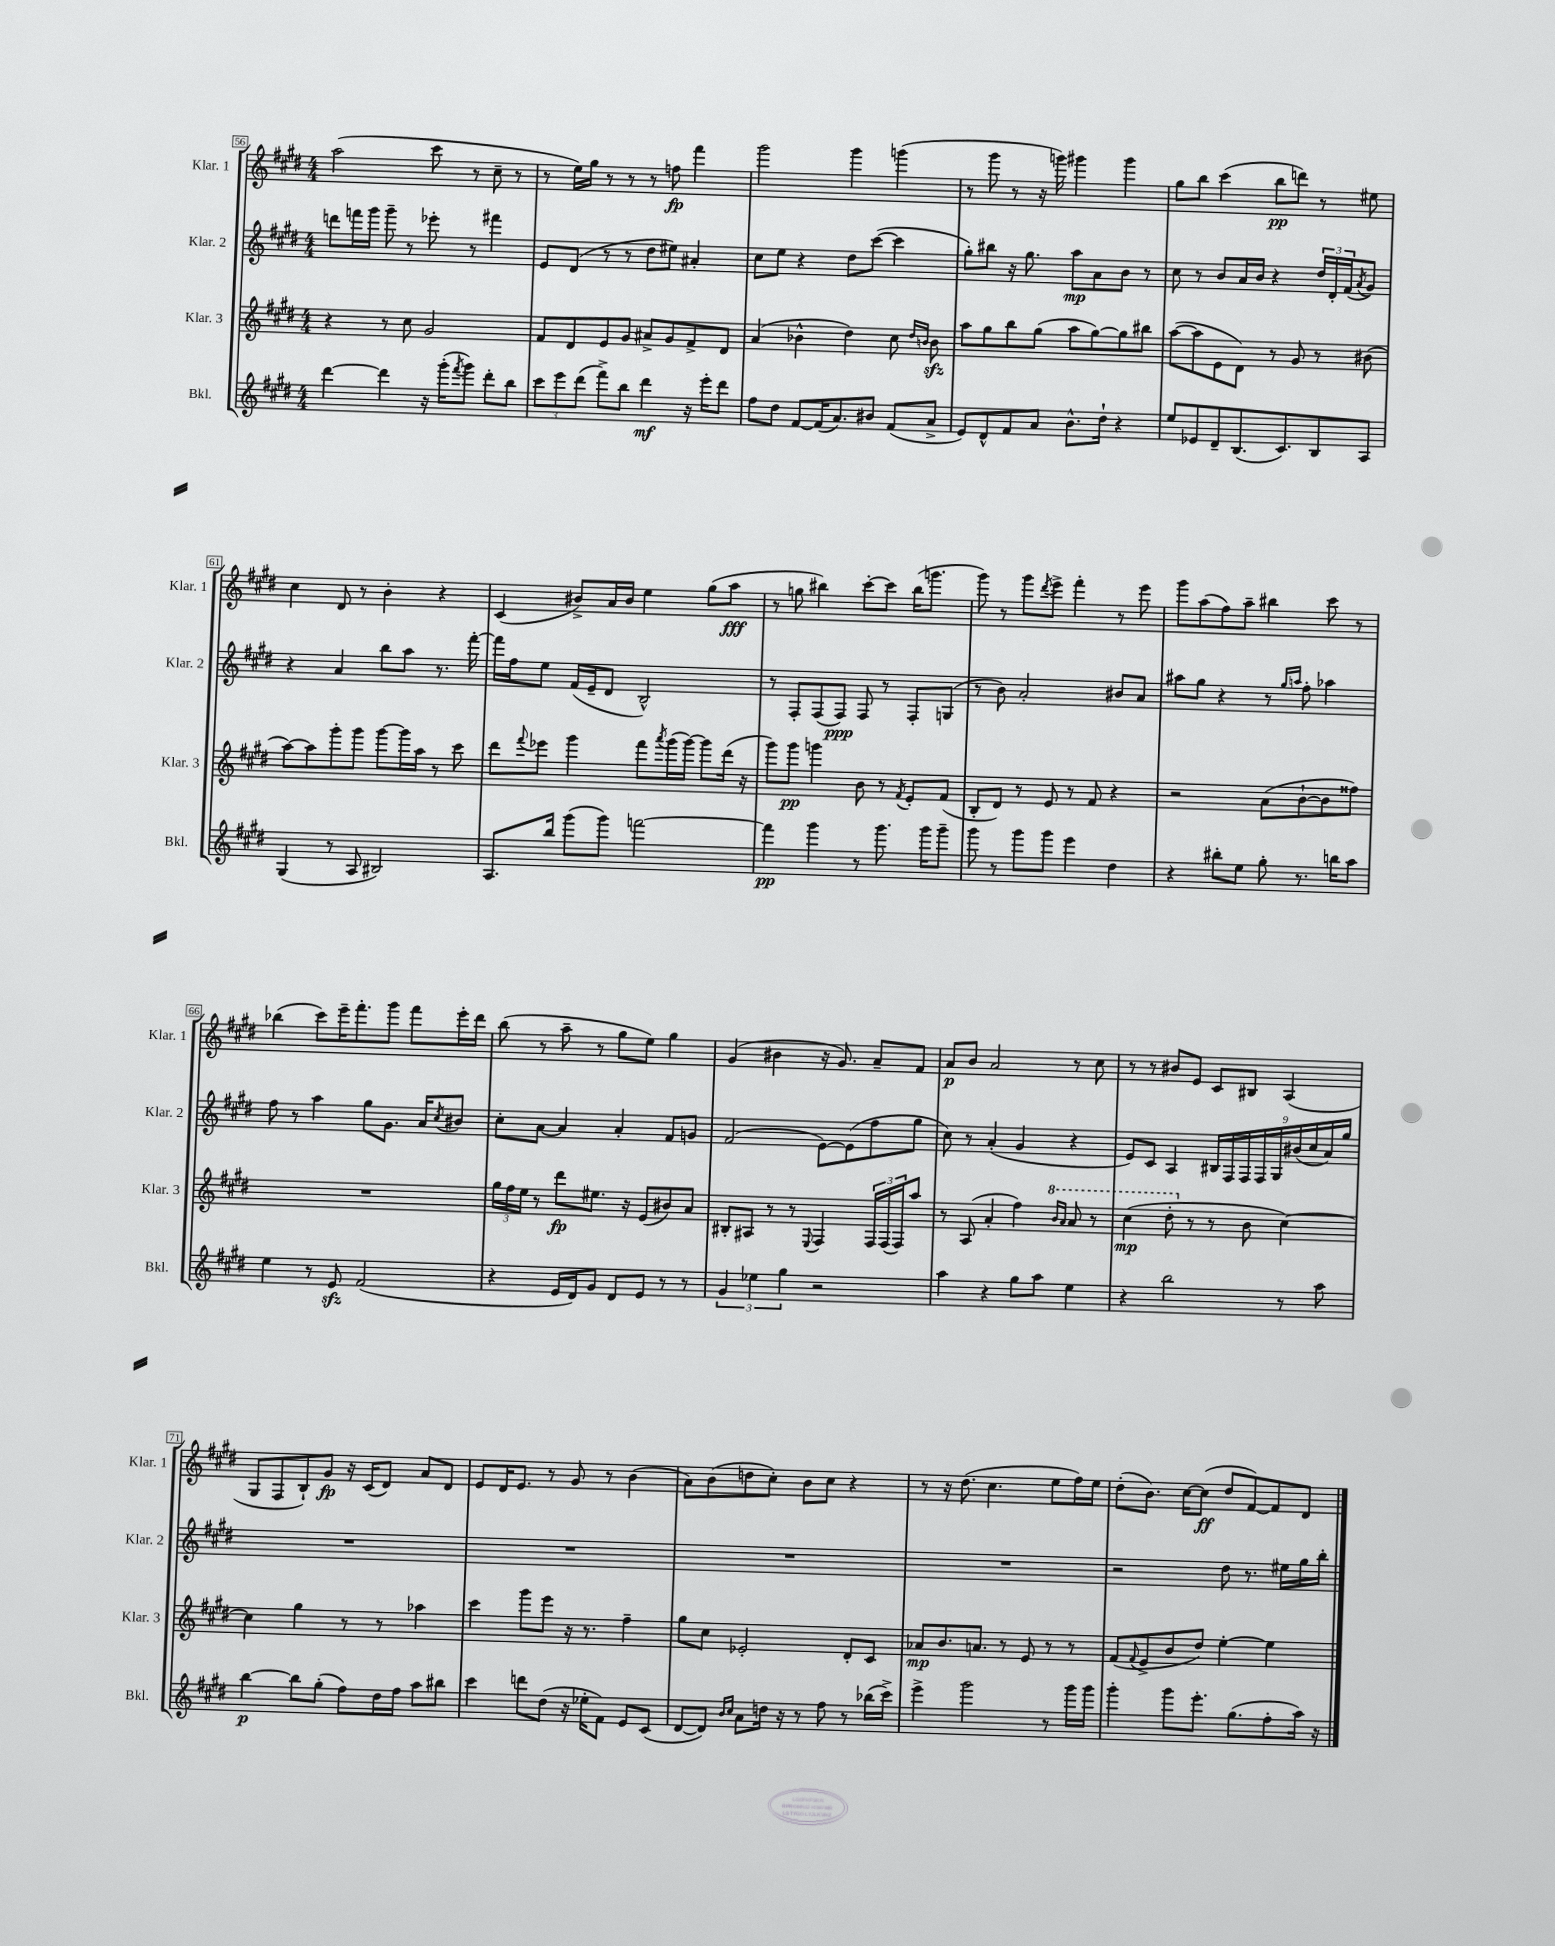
<<
\new StaffGroup <<
\new Staff = "s0" \with { instrumentName = "Klar. 1" shortInstrumentName = "Klar. 1" } {
    \clef treble \key e \major \numericTimeSignature \time 4/4
    a''2( cis'''8 r8 cis''8-- r8 |
    r8 e''16) gis''16 r8 r8 r8 f''8\fp fis'''4 |
    gis'''2 gis'''4 g'''4( |
    r8 gis'''8 r8 r16 g'''16) gis'''4 gis'''4 |
    gis''8 b''8 cis'''4( b''8\pp d'''8) r8 eis''8 |
    cis''4 dis'8 r8 b'4-. r4 |
    cis'4( bis'8->) a'16 bis'16 e''4 gis''8( a''8\fff |
    r8 g''8 bis''4) cis'''8~-. cis'''8 bis''16( g'''8. |
    gis'''8) r8 gis'''8 \acciaccatura { dis'''8 } e'''8-> fis'''4-. r8 e'''8 |
    gis'''8 a''8( fis''8) a''8-- bis''4 cis'''8 r8 |
    bes''4( cis'''8) e'''16-- fis'''8.-. gis'''8 fis'''8 e'''16-. dis'''16 |
    b''8( r8 a''8-- r8 gis''8 e''8) gis''4 |
    gis'4( bis'4 r16 gis'8.) a'8-- fis'8 |
    a'8\p b'8 a'2 r8 cis''8 |
    r8 r8 bis'8 e'8 cis'8 bis8 a4( |
    gis8 fis8 b8-!) gis'8\fp r16 cis'16( dis'8) a'8 dis'8 |
    e'8 dis'16 e'8. r8 gis'8 r8 b'4( |
    a'8) b'8( d''8 cis''8-.) b'8 cis''8 r4 |
    r8 r16 dis''8.( cis''4. e''8 fis''16) e''16 |
    dis''8-.( b'8.) cis''16~ cis''8\ff( dis''8 fis'8~) fis'8 dis'8 \bar "|." |
}
\new Staff = "s1" \with { instrumentName = "Klar. 2" shortInstrumentName = "Klar. 2" } {
    \clef treble \key e \major \numericTimeSignature \time 4/4
    d'''8 f'''16 gis'''16 gis'''8-- r8 ees'''8-. r8 fis'''4 |
    e'8 dis'8( r8 r8 dis''8 eis''8) ais'4-. |
    cis''8 e''8 r4 dis''8 cis'''8~( cis'''4 |
    gis''8-.) bis''8 r16 gis''8. a''8\mp a'8 b'8 r8 |
    cis''8 r8 b'8 a'16 b'16 r4 \tuplet 3/2 { dis''16 dis'16-. fis'16( } \acciaccatura { a'8 } gis'8) |
    r4 a'4 b''8 a''8 r8. fis'''16~-. |
    fis'''16 fis''16 e''8 fis'16( e'16-- dis'8 b2-^) |
    r8 fis8-. fis8( fis8\ppp) fis8 r8 fis8-. g8( |
    r8 b'8) a'2-. bis'8 a'8 |
    ais''8 gis''8 r4 r8 \grace { gis''16 a''16 } fis''8-. aes''4 |
    fis''8 r8 a''4 gis''8 gis'8. a'16 \acciaccatura { cis''8 } bis'8 |
    cis''8-. a'8~ a'4 a'4-. fis'8 g'8 |
    fis'2( e'8~) e'8( fis''8 gis''8 |
    cis''8) r8 a'4-.( gis'4 r4 |
    e'8) cis'8 a4 \tuplet 9/8 { bis16 fis16 fis16 fis16 gis16 bis'16( cis''16 a'16) gis''16 } |
    R1 |
    R1 |
    R1 |
    R1 |
    r2 dis''8 r8. eis''16 gis''16 b''16-. \bar "|." |
}
\new Staff = "s2" \with { instrumentName = "Klar. 3" shortInstrumentName = "Klar. 3" } {
    \clef treble \key e \major \numericTimeSignature \time 4/4
    r4 r8 cis''8 gis'2 |
    fis'8 dis'8 e'8 gis'8 ais'8-> gis'8 fis'8-> dis'8 |
    a'4( bes'4-^ dis''4) cis''8 \grace { dis''16 b'16 } b'8\sfz |
    a''8 gis''8 b''8 gis''8( a''8 gis''8~) gis''8 bis''8 |
    a''8~( a''8 e'8 dis'8) r8 gis'8 r8 bis'8( |
    a''8~) a''8 gis'''8-. gis'''8 gis'''8~ gis'''16 a''16 r8 cis'''8 |
    dis'''8 \appoggiatura { fis'''8 } ees'''8 gis'''4 fis'''8 \acciaccatura { a'''8 } gis'''16( gis'''16~) gis'''8 dis'''16( r16 |
    gis'''8) gis'''8\pp g'''4 b'8 r8 \acciaccatura { fis'8 } e'8-. fis'8( |
    b8-. dis'8) r8 e'8 r8 fis'8 r4 |
    r2 a'8( b'8~-! b'8 fisis''8) |
    R1 |
    \tuplet 3/2 { gis''16 fis''16 e''16 } r8 dis'''8\fp eis''8. r16 e'8( bis'8) a'8 |
    bis8-. ais8 r8 r8 \appoggiatura { e8 } fis4 \tuplet 3/2 { fis16 fis16( fis16) } a''8 |
    r8 a8( a'4-. fis''4) \ottava #1 \grace { b''16 a''16 } a''8 r8 |
    cis'''4\mp( dis'''8-. \ottava #0 r8 r8 b'8 cis''4~) |
    cis''4 gis''4 r8 r8 aes''4 |
    cis'''4 gis'''8 e'''8 r16 r8. fis''4-- |
    gis''8 cis''8 ees'2-. dis'8-. cis'8 |
    aes'8\mp b'8. a'8. r8 e'8 r8 r8 |
    fis'8( \appoggiatura { fis'8 } e'8-> b'8 dis''8) e''4~-. e''4 \bar "|." |
}
\new Staff = "s3" \with { instrumentName = "Bkl." shortInstrumentName = "Bkl." } {
    \clef treble \key e \major \numericTimeSignature \time 4/4
    dis'''4~ dis'''4 r16 gis'''16-.( \acciaccatura { fis'''8 } gis'''8) dis'''8-. b''8 |
    \tuplet 3/2 { cis'''8 e'''8 dis'''8( } fis'''8->) b''8 dis'''4\mf r16 e'''16-. dis'''8 |
    fis''8 dis''8 fis'8~ fis'16( a'8.) bis'8 fis'8( a'8-> |
    e'8) dis'8-^ fis'8 a'8 b'8.-^ dis''16-! r4 |
    e''8 ees'8 dis'8-- b8.( cis'8.) b8 a8 |
    gis4( r8 a8 bis2) |
    a8. b''16 gis'''8( gis'''8) f'''2~ |
    f'''4\pp gis'''4 r8 gis'''8. gis'''16 gis'''8-- |
    gis'''8 r8 gis'''8 gis'''8 e'''4 dis''4 |
    r4 bis''8-. e''8 gis''8-. r8. b''16 a''8 |
    e''4 r8 e'8\sfz fis'2( |
    r4 e'16 dis'16) gis'8 dis'8 e'8 r8 r8 |
    \tuplet 3/2 { gis'4 ees''4 gis''4 } r2 |
    a''4 r4 gis''8 a''8 e''4 |
    r4 b''2 r8 a''8 |
    b''4~\p b''8 gis''8-.( fis''8) dis''16 fis''16 a''8 bis''8 |
    cis'''4 d'''8 dis''8( r16 ees''16-. fis'8) e'8 cis'8( |
    dis'8~ dis'8) \grace { b'16 cis''16 } a'8 d''16 r16 r8 fis''8 r8 bes''16( cis'''16->) |
    e'''4-> gis'''2 r8 gis'''16 gis'''16 |
    gis'''4-. gis'''8 e'''8.-. gis''8.( fis''8-. a''16) r16 \bar "|." |
}
>>
>>
\layout { \context { \Score currentBarNumber = #56 \override BarNumber.stencil = #(make-stencil-boxer 0.1 0.3 ly:text-interface::print) } }
